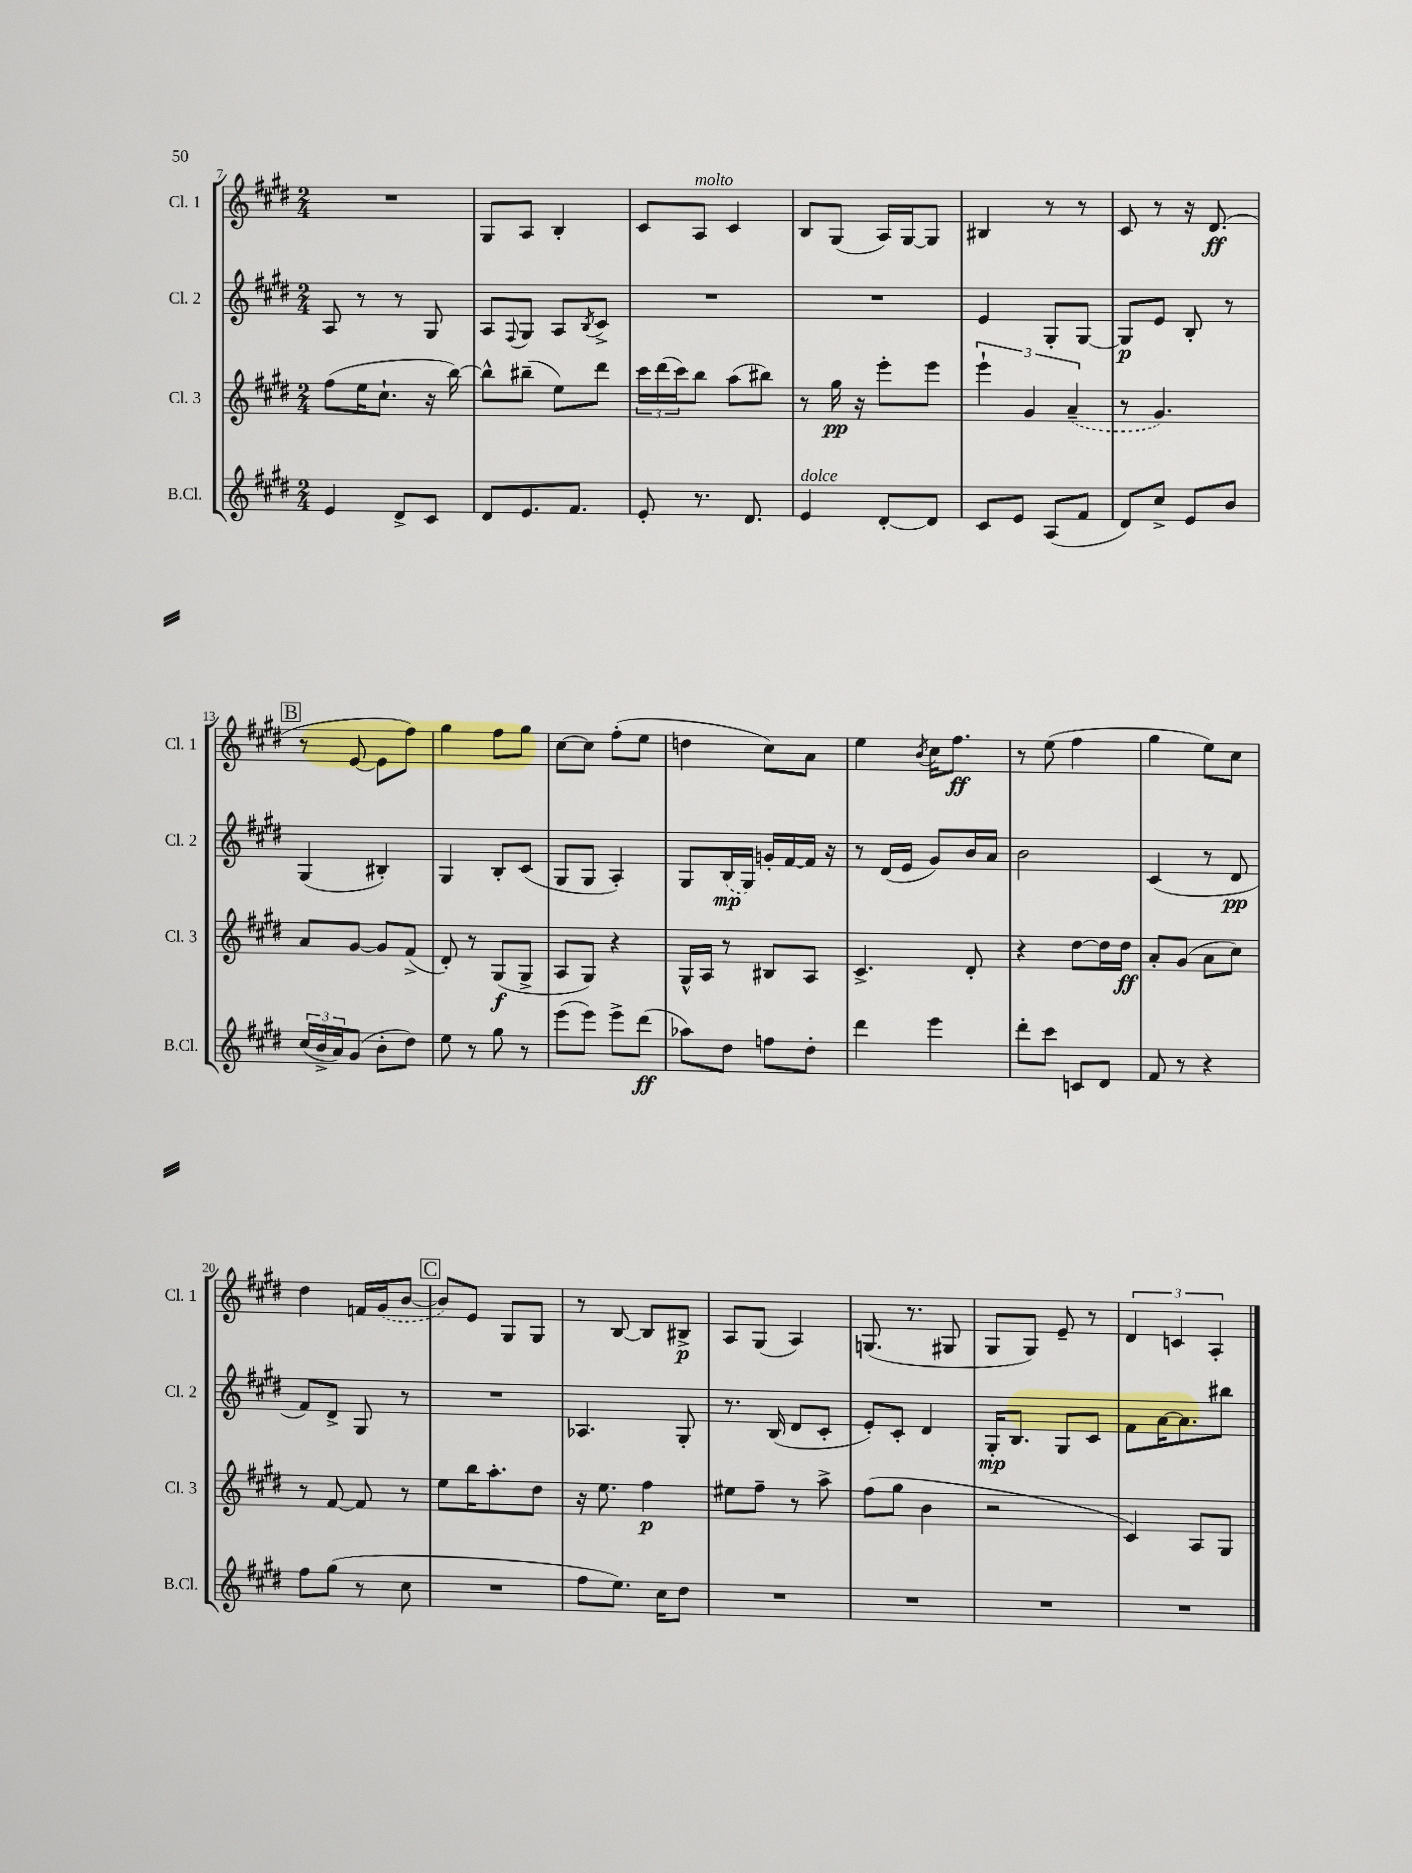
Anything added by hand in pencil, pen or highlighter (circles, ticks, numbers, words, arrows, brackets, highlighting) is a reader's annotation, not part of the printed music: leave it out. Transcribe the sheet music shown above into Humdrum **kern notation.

**kern	**kern	**kern	**kern
*staff4	*staff3	*staff2	*staff1
*clefG2	*clefG2	*clefG2	*clefG2
*k[f#c#g#d#]	*k[f#c#g#d#]	*k[f#c#g#d#]	*k[f#c#g#d#]
*M2/4	*M2/4	*M2/4	*M2/4
4e	(8ff#	8A	2r
.	16ee	8r	.
.	8.cc#`	.	.
8d#^	.	8r	.
8c#	16r	8G#	.
.	[16bb)	.	.
=	=	=	=
8d#	8bb^^]	8A	8G#
.	.	8qqF#	.
8.e	(8bb#~	8G#	8A
.	8ee)	8A	4B'
8.f#	.	.	.
.	.	8qB	.
.	8ddd#	8c#^	.
=	=	=	=
8e'	24ccc#	2r	8c#
.	(24ddd#	.	.
.	24ccc#)	.	.
8.r	8bb	.	8A
.	(8aa	.	4c#
8.d#	.	.	.
.	8bb#)	.	.
=	=	=	=
4e	8r	2r	8B
.	16gg#	.	(8G#
.	16r	.	.
[8d#'	8eee'	.	16A)
.	.	.	[16G#
8d#]	8eee	.	8G#]
=	=	=	=
8c#	6eee`	4e	4B#
8e	.	.	.
.	6g#	.	.
(8A	.	8G#'	8r
.	(6a~	.	.
8f#	.	[8G#	8r
=	=	=	=
8d#)	8r	8G#]	8c#
8cc#^	4.g#)	8e	8r
8e	.	8B'	16r
.	.	.	(8.d#
8b	.	8r	.
=	=	=	=
(24cc#	8a	(4G#	8r
24b^	.	.	.
24a)	.	.	.
(8g#	[8g#	.	[8e
8b'	8g#]	4B#')	8e]
8dd#)	(8f#^	.	8ff#)
=	=	=	=
8ee	8d#')	4G#	4gg#
8r	8r	.	.
8gg#	(8G#	8B'	8ff#
8r	8G#^	(8c#	8gg#
=	=	=	=
(8eee	8A	8G#	[8cc#
8eee)	8G#)	8G#	8cc#]
8eee^	4r	4A')	(8ff#'
(8ddd#	.	.	8ee
=	=	=	=
8aa-)	16G#^^	8G#	4dd
.	16A	.	.
8dd#	8r	(16B	.
.	.	16G#)	.
8ff	8B#	16g'	8cc#)
.	.	[16f#	.
8dd#'	8A	16f#]	8a
.	.	16r	.
=	=	=	=
4ddd#	4.c#^	8r	4ee
.	.	(16d#	.
.	.	16e	.
.	.	.	8qb
4eee	.	8g#)	16cc#
.	.	.	8.ff#
.	8d#'	16b	.
.	.	16a	.
=	=	=	=
8ddd#'	4r	2b	8r
8ccc#	.	.	(8ee
8c	[8dd#	.	4ff#
8d#	16dd#]	.	.
.	16dd#	.	.
=	=	=	=
8f#	8a'	(4c#	4gg#
8r	(8g#	.	.
4r	8a	8r	8ee)
.	8cc#)	8d#	8cc#
=	=	=	=
8ff#	8r	8f#)	4dd#
(8gg#	[8f#	8d#^	.
8r	8f#]	8G#	16f
.	.	.	(16g#
8cc#	8r	8r	[8b
=	=	=	=
2r	8ee	2r	8b])
.	16bb	.	8e
.	8.aa'	.	.
.	.	.	8G#
.	8dd#	.	8G#
=	=	=	=
8ff#	16r	4.A-	8r
.	8.ee	.	.
8.ee)	.	.	[8B
.	4ff#	.	8B]
16cc#	.	.	.
8dd#	.	8G#'	8B#^
=	=	=	=
2r	8ee#	8.r	8A
.	8ff#~	.	(8G#
.	.	(16B	.
.	8r	8d#	4A)
.	8aa^	8c#'	.
=	=	=	=
2r	(8ff#	8e')	(8.G
.	8gg#	8c#'	.
.	.	.	8.r
.	4b	4d#	.
.	.	.	8G#
=	=	=	=
2r	2r	16G#'	8G#
.	.	8.B	.
.	.	.	8G#)
.	.	8G#	8e~
.	.	8c#	8r
=	=	=	=
2r	4c#)	8f#	6d#
.	.	[16a	.
.	.	.	6c
.	.	8.a]	.
.	8A	.	.
.	.	.	6A'
.	8G#	8bb#	.
==	==	==	==
*-	*-	*-	*-
